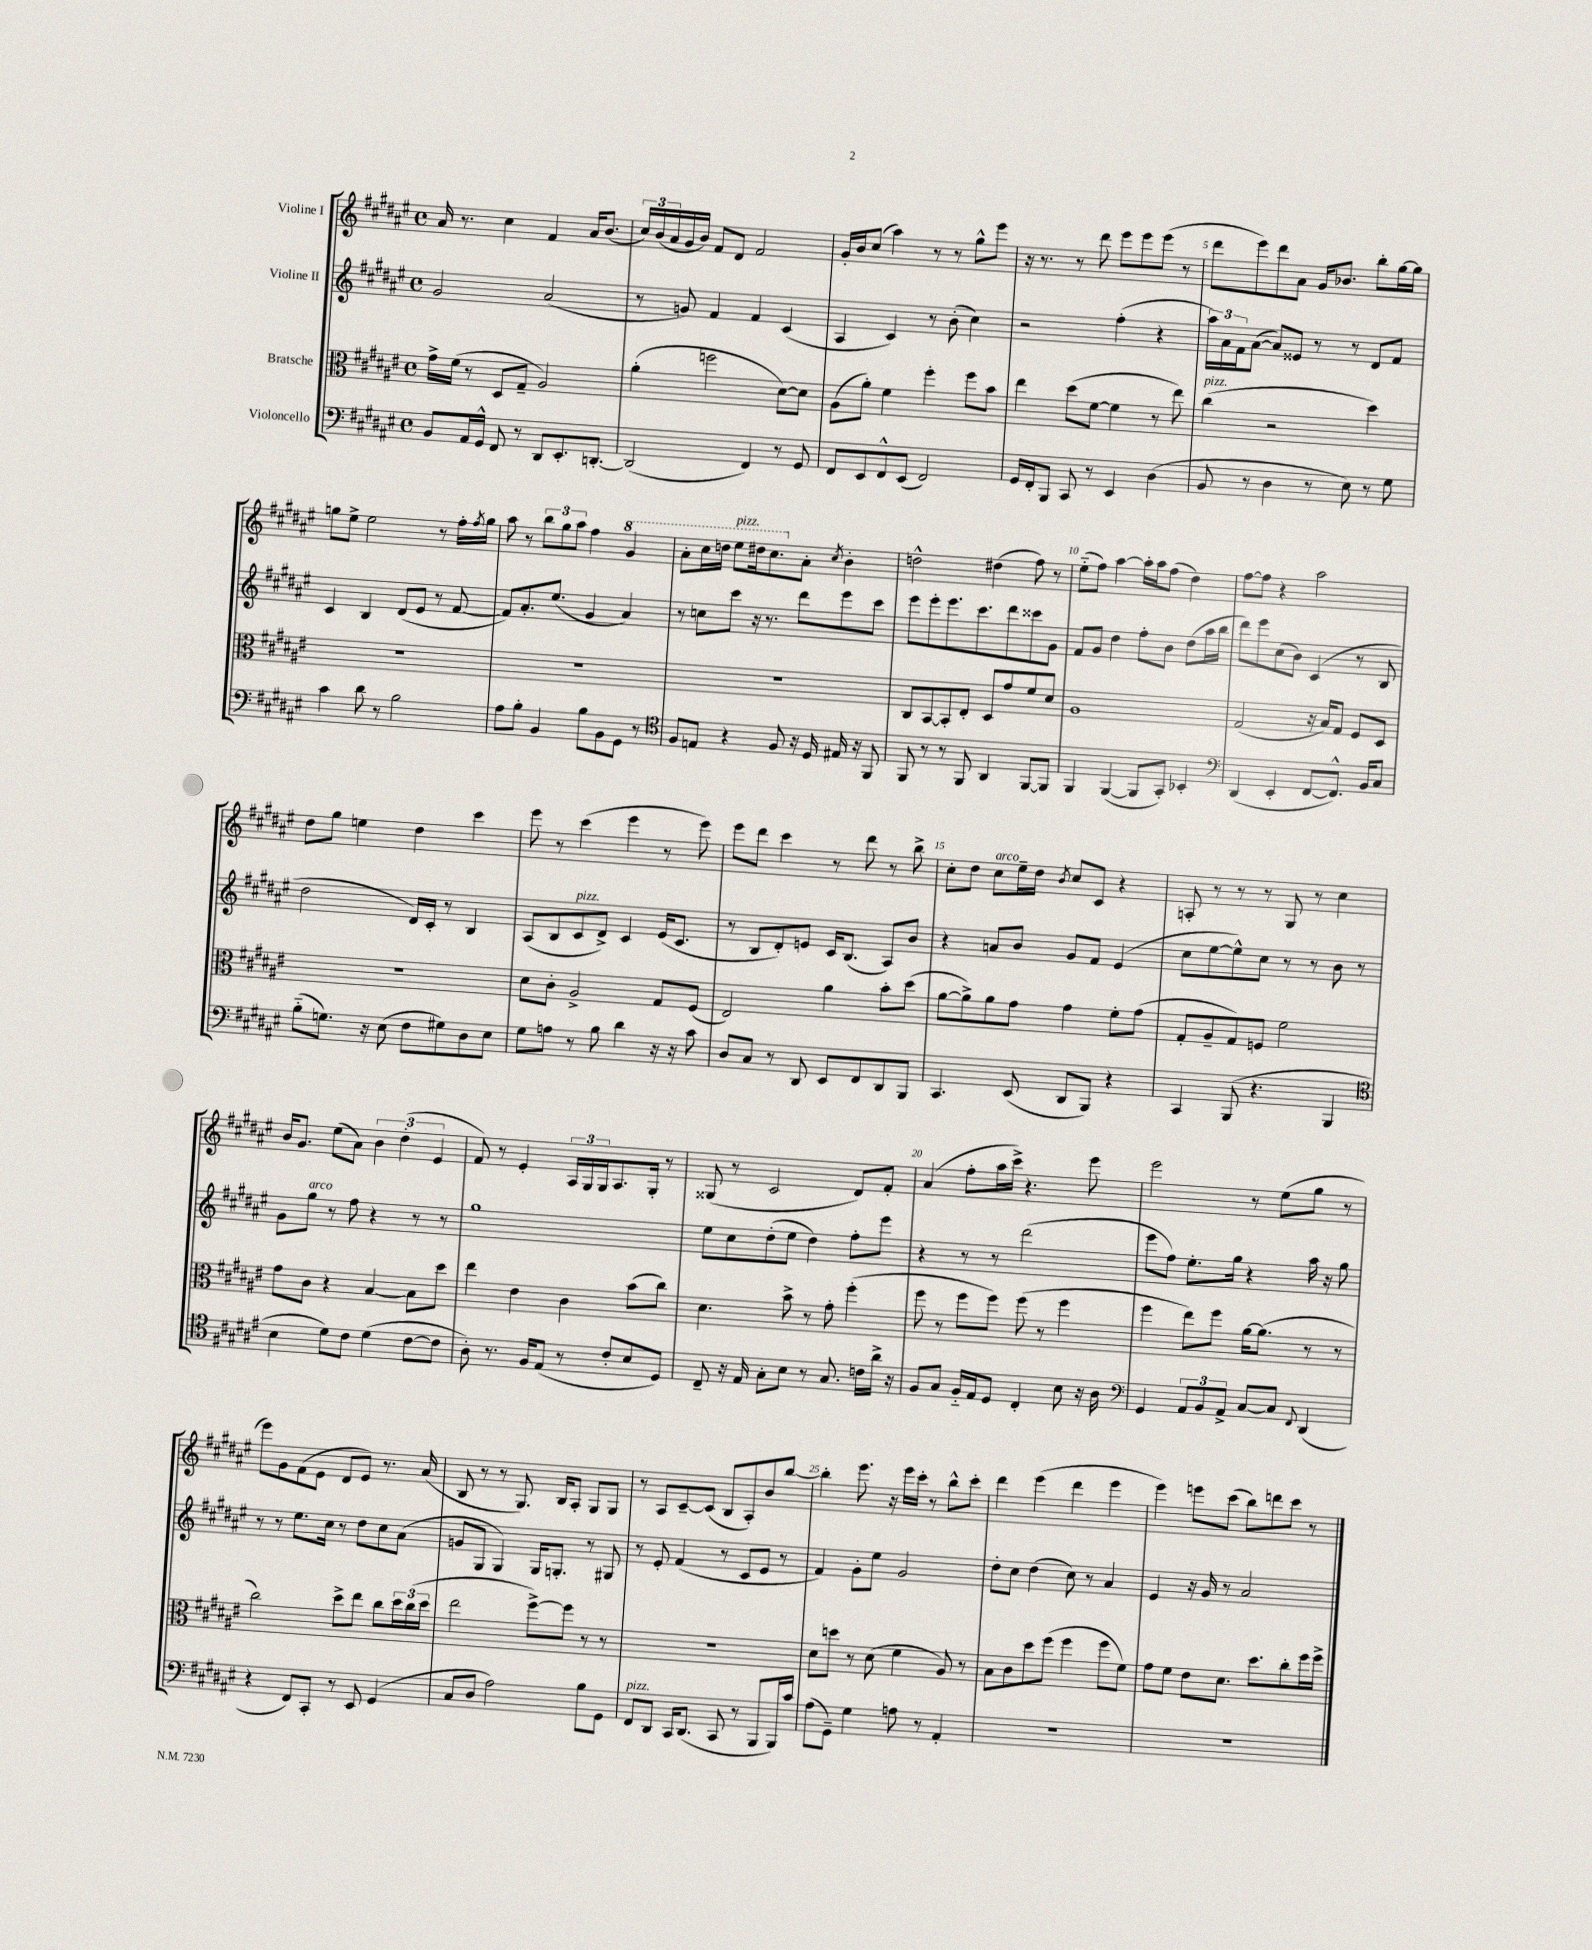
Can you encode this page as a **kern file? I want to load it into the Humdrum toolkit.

**kern	**kern	**kern	**kern
*staff4	*staff3	*staff2	*staff1
*clefF4	*clefC3	*clefG2	*clefG2
*k[f#c#g#d#a#e#]	*k[f#c#g#d#a#e#]	*k[f#c#g#d#a#e#]	*k[f#c#g#d#a#e#]
*M4/4	*M4/4	*M4/4	*M4/4
*met(c)	*met(c)	*met(c)	*met(c)
8BB	16g#^	2g#	16a#
.	(16f#	.	8.r
16AA#	8r	.	.
16GG#^^	.	.	.
8FF#	8D#	.	4cc#
8r	8G#~	.	.
8DD#	2A#)	(2a#	4f#
8.EE#'	.	.	.
.	.	.	16a#
[8.DD'	.	.	(8.b
=	=	=	=
(2DD]	(4a#'	8r	24cc#)
.	.	.	(24b
.	.	.	24a#
.	.	8g)	16g#
.	.	.	16b)
.	2ff	4f#	8f#
.	.	.	8d#
4FF#)	.	4f#	2f#
8r	[8d#)	(4c#	.
8GG#	8d#]	.	.
=	=	=	=
8FF#	(8A#	4A#	16g#'
.	.	.	16b
8EE#	8a#')	.	(8cc#
8FF#^^	4f#	4c#)	4aa#)
(8EE#	.	.	.
2FF#)	4ff#'	8r	8r
.	.	(8b'	8r
.	8ff#	4cc#)	8gg#^^
.	8b	.	8eee#
=	=	=	=
16GG#	4ee#	2r	16r
16FF#'	.	.	8.r
8BBB	.	.	.
8CC#	(8dd#	.	8r
8r	[8f#	.	8ddd#
4EE#	4f#]	(4ff#'	8eee#
.	.	.	8eee#
(4D#	8r	4r	(8eee#
.	8ee#)	.	8r
=	=	=	=
8BB	(4cc#	24aa#)	8ddd#
.	.	24a#	.
.	.	24f#	.
8r	.	([8a#	8eee#)
4D#	2r	8a#])	8ddd#
.	.	8e##	8a#
8r	.	8r	16g#
.	.	.	8.b-
8E#)	.	8r	.
8r	4dd#)	8d#	8bb'
8G#	.	8f#	[16gg#
.	.	.	16gg#]
=	=	=	=
4c#	1r	4c#	8gg
.	.	.	8ee#^
8d#	.	4B	2ee#
8r	.	.	.
2B	.	(8d#	.
.	.	8e#	.
.	.	8r	8r
.	.	[8f#	16ff#'
.	.	.	8qff#
.	.	.	16gg
=	=	=	=
8A#	1r	8f#])	8aa#
8B'	.	8.a#'	8r
4BB	.	.	12bb
.	.	(8.ee#	.
.	.	.	12gg#
.	.	.	12aa#
8B	.	4g#	4ff#
8BB	.	.	.
8GG#	.	4a#)	4gg#
8r	.	.	.
=	=	=	=
*clefC4	*	*	*
8F#	1r	8r	8aa#'
8E	.	8cc	16ccc#
.	.	.	16ddd
4r	.	8ccc#	8eee#
.	.	16r	16ddd#
.	.	8.r	8.ccc#
8F#	.	.	.
16r	.	8ddd#	8a#'
16D#	.	.	.
.	.	.	8qcc#
16E#	.	8eee#	4b'
16r	.	.	.
8FF#	.	8ccc#	.
=	=	=	=
8FF#	8C#	8eee#	2dd^^
8r	[8BB	8eee#'	.
8r	8BB']	8.eee#	.
8FF#	8E#'	.	.
.	.	8.ccc#	.
4AA#	8D#	.	(4dd#
.	8g#	8ddd#	.
[8FF#	8f#	8ccc##	8ff#)
8FF#]	8d#	8g#	8r
=	=	=	=
4FF#	1A#	8f#	(8ee#'~
.	.	8g#	8ff#)
([4FF#	.	4dd#	[4aa#
8FF#]	.	8ff#'	16aa#']
.	.	.	16aa#
8GG#')	.	8b	(8ff#
4BB-'	.	(8dd#	4dd#)
.	.	16aa#	.
.	.	16bb	.
=	=	=	=
*clefF4	*	*	*
(4DD#	(2G#	8ddd#)	[8ff#
.	.	8eee#	8ff#]
4EE#'	.	(8cc#	4r
.	.	8b)	.
[8FF#	16r	(4c#	2aa#
.	16B)	.	.
8.FF#^^])	8G#	.	.
.	8F#	8r	.
16BB	.	.	.
8C#	8D#	8B	.
=	=	=	=
(8B'~	1r	2dd#	8dd#
8.G)	.	.	8gg#
.	.	.	4ee
16r	.	.	.
(8E#	.	.	.
8F#	.	16d#)	4dd#
.	.	16c#'	.
8G#)	.	8r	.
8D#	.	4B	4ccc#
8E#	.	.	.
=	=	=	=
8G#	8d#	(8A#	8eee#
8A	8c#'	8B	8r
8r	2A#^	8c#	(4ccc#
8B	.	8d#^)	.
4d#	.	4c#	4eee#
16r	8G#	(16e#	8r
16r	.	8.c#	.
8c#	(8F#	.	8eee#)
=	=	=	=
8D#	2E#)	8r	8eee#
8C#	.	8B	8ddd#
8r	.	8d#')	4ccc#
8DD#	.	8e	.
8EE#	4a#	16c#	8r
.	.	(8.B	.
8FF#	.	.	8ddd#
8DD#	8b'	8A#)	8r
8BBB	(8dd#	8b	8bb^
=	=	=	=
4.CC#	[8a#	4r	8cc#'
.	8a#^])	.	8dd#
.	8a#	8a	8cc#
(8EE#	8g#	8b	16ee#~
.	.	.	16dd#
.	.	.	8qb
8DD#	4g#	8g#	8cc#
8BBB)	.	8f#	8c#
4r	8f#'	(4e#	4r
.	(8g#	.	.
=	=	=	=
4CC#	8G#'	8cc#	8A'
.	8A#~	[8ee#	8r
(8BBB	8G#)	8ee#^^])	8r
4.r	8F	8cc#	8r
.	2f#	8r	8G#
.	.	8r	8r
4BBB	.	8b	4cc#
.	.	8r	.
=	=	=	=
*clefC4	*	*	*
4B	8g#	8g#	16b
.	.	.	8.g#
.	8c#	8gg#	.
8d#)	4r	8r	(8ee#
8c#	.	8ff#	8a#)
(4d#	[4B	4r	6b
.	.	.	(6dd#'
[8c#	8B]	8r	.
.	.	.	6e#
8c#]	8dd#	8r	.
=	=	=	=
8A#')	4ee#	1gg#	8f#)
8.r	.	.	8r
.	4e#	.	4e#'
16F#	.	.	.
(8E#	.	.	.
8r	4c#	.	24A#
.	.	.	24G#
.	.	.	24G#
8c#'	.	.	8.A#
8B	(8b	.	.
.	.	.	16G#'
8D#)	8cc#)	.	8r
=	=	=	=
8C#~	4.d#	8ee#	(8G##
16r	.	8cc#	8r
16E#	.	.	.
8G#'	.	(8dd#'	2c#
8B	8b^	8ee#	.
8r	8r	4dd#)	.
8.G#	8g#'	.	.
.	(4ff#'	8ff#'	8d#)
16c	.	.	.
16a#^	.	8eee#	8f#'
16r	.	.	.
=	=	=	=
8F#	8ff#	4r	(4a#
8G#	8r	.	.
16F#'~	8ff#	8r	8ff#'
16E#	.	.	.
8D#	8ff#)	8r	16aa#
.	.	.	16ccc#^)
4C#'	(8ff#	(2ddd#	4.r
.	8r	.	.
8B	4ff#	.	.
16r	.	.	8eee#
16A#	.	.	.
=	=	=	=
*clefF4	*	*	*
4GG#	4ff#	8eee#	2eee#
.	.	8ff#)	.
12AA#	8ee#)	8.ee#'	.
12BB	.	.	.
.	8ff#	.	.
12AA#^	.	.	.
.	.	16gg#	.
[8C#	[16a#	4r	8r
.	(8.a#]	.	.
8C#]	.	.	(8ee#
8qqFF#	.	.	.
(4DD#	8r	16aa#	8gg#
.	.	16r	.
.	8r	8gg#	8r
=	=	=	=
4r	2cc#)	8r	8eee#)
.	.	8r	8g#
8FF#)	.	8.ee#	(8f#
8CC#'	.	.	8e#
.	.	16cc#	.
8r	8dd#^	8r	8d#
8EE#	8ee#	8dd#	8e#)
(4GG#	8cc#	8cc#	8.r
.	24dd#	(8a#	.
.	(24cc#	.	.
.	.	.	(16a#
.	24dd#	.	.
=	=	=	=
8C#	2ee#	8g	8B
8D#	.	8G#	8r
2A#)	.	4G#)	8r
.	.	.	8.G#)
.	[8ff#^)	16G#	.
.	.	8.G'	16B
.	8ff#]	.	8A#'
8B	8r	8r	8G#
8GG#	8r	8G#	8G#
=	=	=	=
8FF#	1r	8r	8r
8DD#	.	8e#'	8A#
16CC#	.	(4f#	[8c#~
(8.DD#	.	.	.
.	.	.	(8c#]
8CC#	.	8r	8B
8r	.	8c#	8A#')
8BBB	.	8e#	8b
16BBB)	.	8r	[8bb
16c#	.	.	.
=	=	=	=
(8A#	8d#	4f#)	4bb']
8GG#~)	8dd	.	.
4G#	8r	8g#'	8.eee#
.	(8d#	8ee#	.
.	.	.	16r
8A	4f#	2g#	16eee#
.	.	.	16ccc#'
8r	.	.	8r
4AA#'	8A#)	.	8bb^^
.	8r	.	8ccc#'
=	=	=	=
1r	8B	8dd#'	4ddd#
.	8c#	8cc#	.
.	8dd#	(4dd#	(4eee#
.	(8ff#	.	.
.	4ff#	8cc#)	4ddd#
.	.	8r	.
.	8ff#	4a#	4eee#
.	8f#)	.	.
=	=	=	=
1r	8g#	4e#	4eee#)
.	8f#	.	.
.	8e#	16r	8eee
.	.	16g#	.
.	8.d#	8r	(8ccc#
.	.	2a#	8bb)
.	8.dd#	.	.
.	.	.	8ddd
.	8cc#'	.	8ccc#
.	16ff#	.	8r
.	16ff#^	.	.
==	==	==	==
*-	*-	*-	*-
